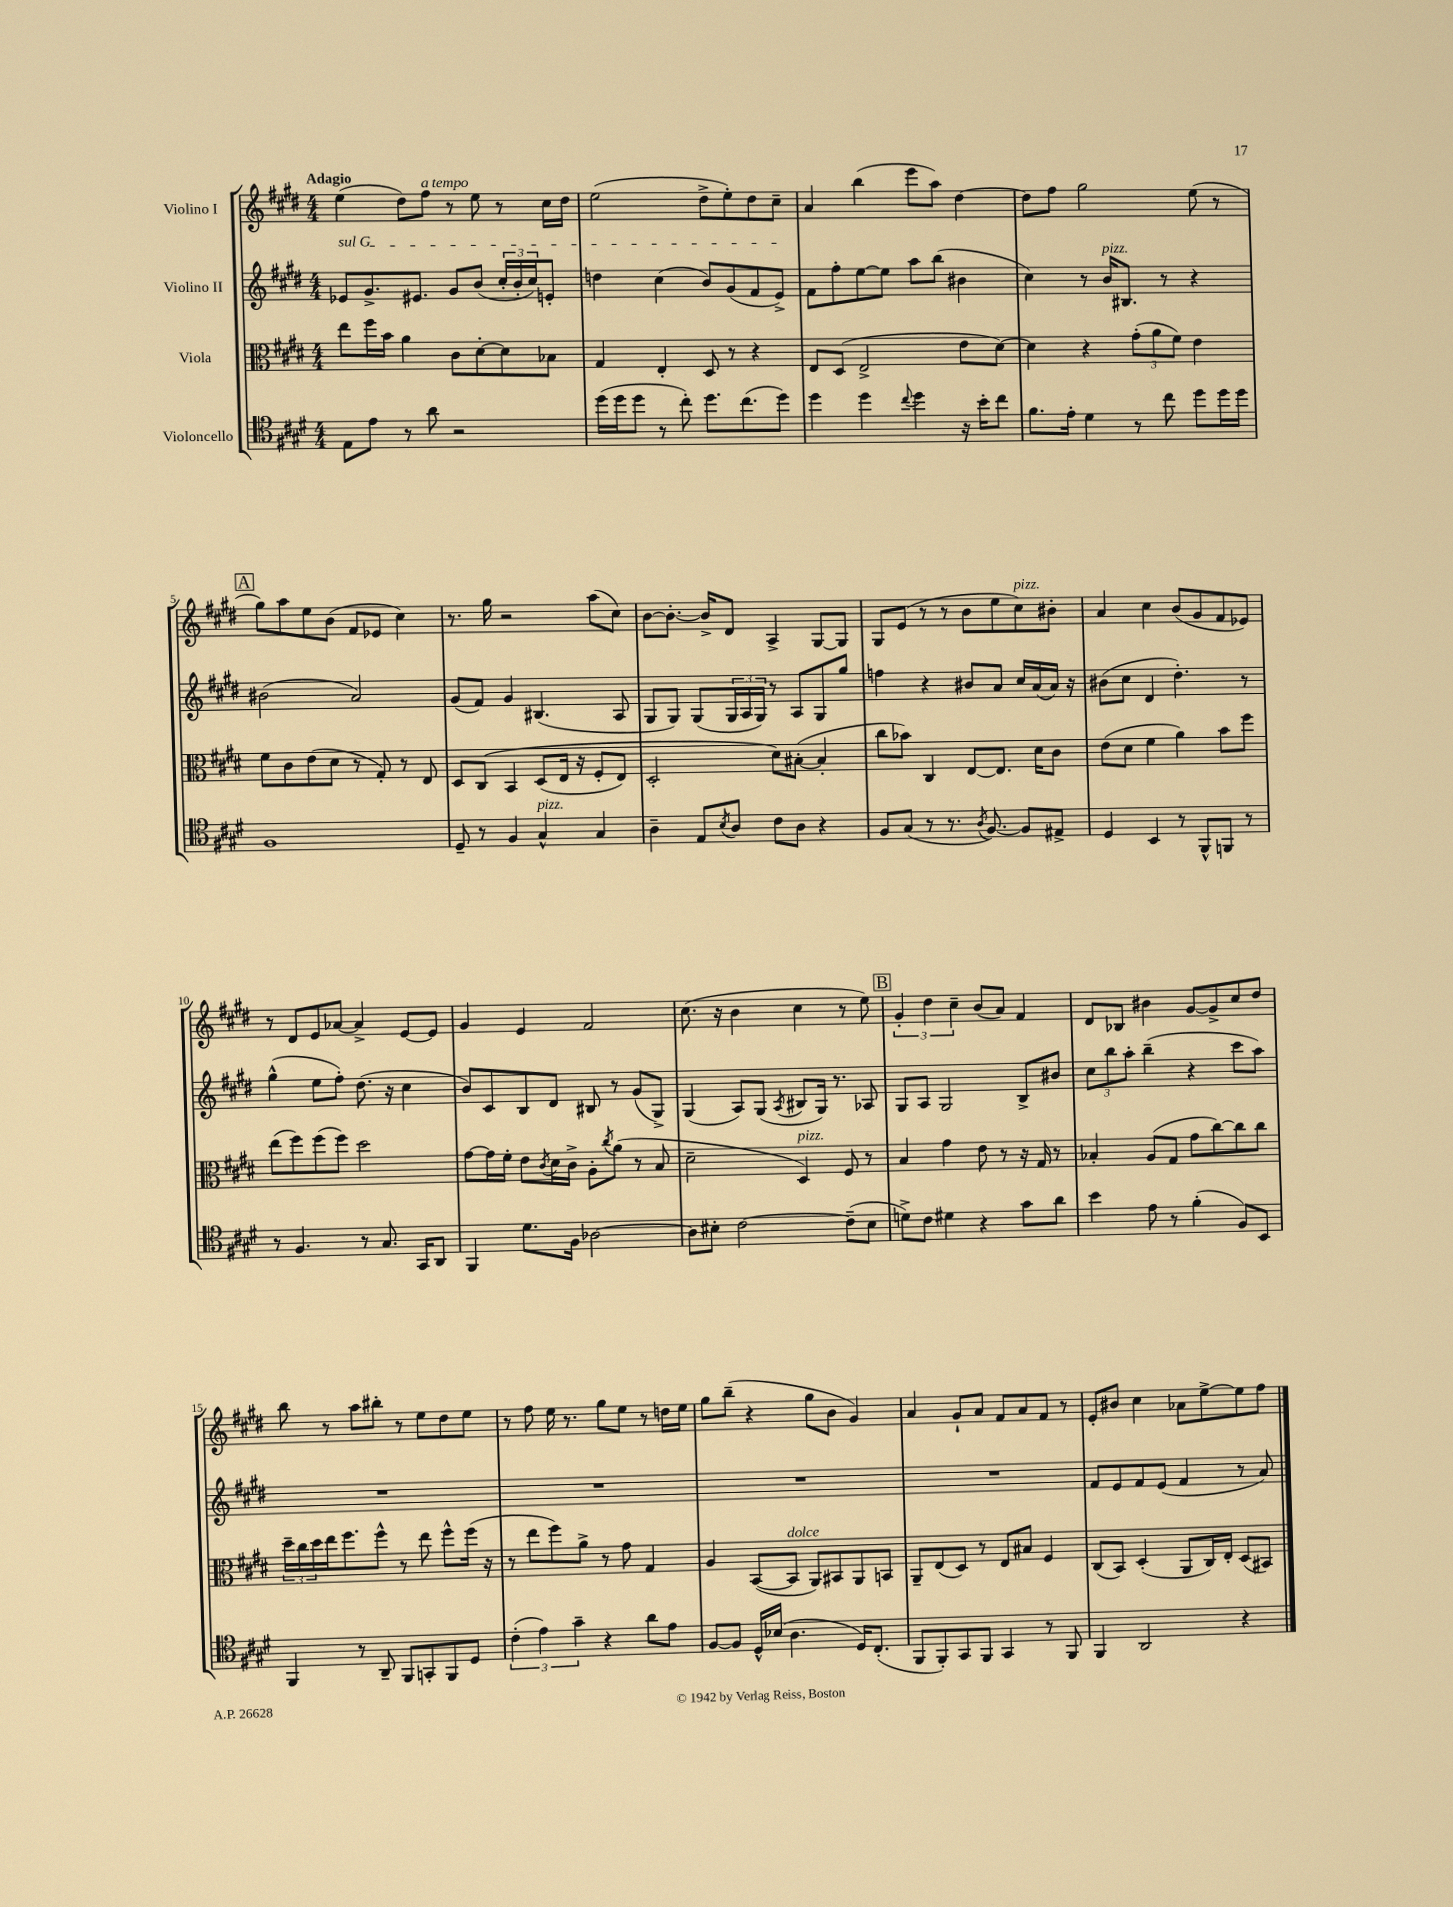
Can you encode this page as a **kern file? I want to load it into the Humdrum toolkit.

**kern	**kern	**kern	**kern
*part4	*part3	*part2	*part1
*staff4	*staff3	*staff2	*staff1
*I"Violoncello	*I"Viola	*I"Violino II	*I"Violino I
*clefC4	*clefC3	*clefG2	*clefG2
*k[f#c#g#d#]	*k[f#c#g#d#]	*k[f#c#g#d#]	*k[f#c#g#d#]
*M4/4	*M4/4	*M4/4	*M4/4
=1	=1	=1	=1
!	!	!	!LO:TX:a:B:t=Adagio
!	!	!LO:TX:a:i:t=sul G	!
8E\L	8ee\L	8e-X/L	(4ee\
8e\J	16ff#\L	8.g#^/	.
.	16b\JJ	.	.
8r	4a\	.	8dd#\L)
.	.	8.e#X/J	.
!	!	!	!LO:TX:a:i:t=a tempo
8a\	.	.	8ff#\J
2r	8c#\L	8g#/L	8r
.	[8d#'\	(8b/J	8ee\
.	8d#\]	24cc#'/LL	8r
.	.	24b'/	.
.	.	24cc#/J)	.
.	8B-X\J	8en'/J	16cc#\LL
.	.	.	16dd#\JJ
=2	=2	=2	=2
(16dd#\LL	4G#/	4ddn\	(2ee\
16dd#\J	.	.	.
8dd#\J	.	.	.
8r	4E'/	(4cc#\	.
8cc#'\)	.	.	.
8.dd#\L	8D#/	8b/L)	8dd#^\L
.	8r	(8g#/	8ee'\)
(8.cc#\	.	.	.
.	4r	8f#/	8dd#\
8dd#\J)	.	8e^/J)	8cc#~\J
=3	=3	=3	=3
4dd#\	8E/L	8f#\L	4a/
.	(8D#/J	8ff#'\	.
4dd#\	2E^/	[8ee\	(4bb\
.	.	8ee\J]	.
8qqcc#/	.	.	.
4dd#\	.	8aa\L	8eee\L
.	.	(8bb\J	8aa\J)
16r	8e\L	4b#X\	[4dd#\
16b'\KL	.	.	.
8cc#\J	[8d#\J)	.	.
=4	=4	=4	=4
8.f#\L	4d#\]	4cc#\)	8dd#\L]
.	.	.	8ff#\J
16e'\Jk	.	.	.
4d#\	4r	8r	2gg#\
!	!	!LO:TX:a:i:t=pizz.	!
.	.	16b/KL	.
.	.	8.B#X/J	.
8r	(12g#'\L	.	.
.	12a\	.	.
8cc#\	.	8r	.
.	12f#\J)	.	.
8dd#\L	4e\	4r	(8ee\
16dd#\L	.	.	8r
16dd#\JJ	.	.	.
!!LO:LB:g=z
!!LO:REH:place=s1:t=A
=5	=5	=5	=5
1F#	8f#\L	(2b#X\	8gg#\L)
.	8c#\	.	8aa\
.	(8e\	.	8ee\
.	8d#\J	.	(8b\J
.	8r	2a/)	8f#/L
.	8G#'/)	.	8e-X/J
.	8r	.	4cc#\)
.	8E/	.	.
=6	=6	=6	=6
8D#~/	8D#/L	(8g#/L	8.r
8r	(8C#/J	8f#/J)	.
.	.	.	16gg#\
4F#/	4BB/	4g#/	2r
!LO:TX:a:i:t=pizz.	!	!	!
4G#^^/	(8D#/L	(4.B#X/	.
.	16E/Jk	.	.
.	16r	.	.
4G#/	8F#'/L	.	(8aa\L
.	8E/J)	8A/	8cc#\J)
=7	=7	=7	=7
4A~\	2D#'/	8G#/L	[8b\L
.	.	8G#/J)	8.b'\J_
8E/L	.	(8G#/L	.
.	.	.	16b^/KL]
8qB/	.	.	.
8A/J	.	24G#/L	8d#/J
.	.	24A/	.
.	.	24G#/JJ)	.
8c#\L	8d#\L)	8r	4A^/
8A\J	([8B#X'\J	8A/L	.
4r	4B#'/]	8G#/	[8G#/L
.	.	8gg#/J	8G#/J]
=8	=8	=8	=8
8F#/L	8cc#\L	4ffn\	8G#/L
(8G#/J	8b-X\J)	.	(8e/J
8r	4C#/	4r	8r
8.r	.	.	8r
.	[8E/L	8b#X/L	8b\L
8qA/	.	.	.
[8.F#/)	.	.	.
.	8.E/J]	8a/J	8ee\
!	!	!	!LO:TX:a:i:t=pizz.
8F#/L]	.	16cc#/LL	8cc#\)
.	16d#\KL	(16a/	.
8E#X^/J	8c#\J	16a/JJ)	8b#X'\J
.	.	16r	.
=9	=9	=9	=9
4D#/	(8e\L	(8b#X\L	4a/
.	8d#\J	8cc#\J	.
4BB/	4f#\	4d#/	4cc#\
8r	4a\)	4.dd#'\)	(8b/L
8FF#^^/L	.	.	8g#/
8FFn/J	8b\L	.	8f#/
8r	8ff#\J	8r	8e-X/J)
!!LO:LB:g=z
=10	=10	=10	=10
8r	(8ee\L	(4gg#^^\	8r
4.F#/	8ff#\)	.	8d#/L
.	(8ff#\	8ee\L	8e/
.	8ff#\J)	8ff#'\J)	[8a-X/J
8r	2dd#\	(8.dd#\	4a-^/]
8.G#/	.	.	.
.	.	16r	.
.	.	4cc#\	[8e/L
16GG#/KL	.	.	.
8AA/J	.	.	8e/J]
=11	=11	=11	=11
4FF#/	[8g#\L	8b/L)	4g#/
.	16g#\L]	8c#/	.
.	16f#'\JJ	.	.
8.d#\L	8e\L	8B/	4e/
.	8qc#/	.	.
.	16d#\L	8d#/J	.
16F#\Jk	16c#^\JJ	.	.
[2A-X\	8A'\L	8B#X/	2f#/
.	8qcc#/	.	.
.	(8a\J	8r	.
.	8r	(8g#/L	.
.	8B/	8G#^/J)	.
=12	=12	=12	=12
8A-\L]	2d#~\	(4G#/	(8.cc#\
8B#X'\J	.	.	.
.	.	.	16r
[2c#\	.	8A/L)	4b\
.	.	(8G#/J	.
.	.	8qA/	.
!	!LO:TX:a:i:t=pizz.	!	!
.	4D#/)	8B#X/L	4cc#\
.	.	16G#/Jk)	.
.	.	8.r	.
(8c#~\L]	8F#/	.	8r
8B#\J	8r	8A-X/	8ee\)
!!LO:REH:place=s1:t=B
=13	=13	=13	=13
8dn^\L)	4B/	8G#/L	6g#'/
8c#\J	.	8A/J	.
.	.	.	6dd#\
4d#X\	4g#\	2G#/	.
.	.	.	6cc#~\
4r	8e\	.	(8b/L
.	8r	.	8a/J)
8g#\L	16r	8B^/L	4f#/
.	16G#/	.	.
8a\J	8r	8b#X/J	.
=14	=14	=14	=14
4b\	4B-X'/	12cc#\L	8d#/L
.	.	12bb\	.
.	.	.	8B-X/J
.	.	12aa'\J	.
8e\	(8A/L	(4bb~\	4b#X\
8r	8G#/J	.	.
(4f#'\	8g#\L	4r	[8g#/L
.	[8cc#\)	.	8g#^/]
8F#/L)	8cc#\]	8ccc#\L	8cc#/
8BB/J	8cc#\J	8aa\J)	8dd#/J
!!LO:LB:g=z
=15	=15	=15	=15
4FF#/	24dd#~\LL	1r	8bb\
.	24cc#\	.	.
.	24dd#\	.	.
.	16ee\J	.	8r
.	8.ff#\	.	.
8r	.	.	8aa\L
8AA~/	8ff#^^\J	.	8bb#X'\J
8FF#/L	8r	.	8r
8GGn'/	8ee\	.	8ee\L
8FF#/	8ff#^^\L	.	8dd#\
8D#/J	(16ff#\Jk	.	8ee\J
.	16r	.	.
=16	=16	=16	=16
(6c#'\	8r	1r	8r
.	8ee\L	.	8ff#\
6e\)	.	.	.
.	8ff#\)	.	16ee\
.	.	.	8.r
6g#~\	.	.	.
.	8a^\J	.	.
4r	8r	.	8gg#\L
.	8g#\	.	8ee\J
8a\L	4G#/	.	8r
8e\J	.	.	16ddn\LL
.	.	.	16ee\JJ
=17	=17	=17	=17
[8F#/L	4A/	1r	8gg#\L
8F#/J]	.	.	(8bb~\J
16D#^^/LL	([8BB/L	.	4r
(16B-X/JJ	.	.	.
!	!LO:TX:a:i:t=dolce	!	!
4.A\	8BB/J]	.	.
.	8AA/L)	.	8gg#\L
.	8BB#X/	.	8b\J
16D#/KL)	8AA/	.	4g#/)
(8.C#'/J	.	.	.
.	8BBn/J	.	.
=18	=18	=18	=18
8FF#/L	8AA~/L	1r	4a/
8FF#'/)	(8E/	.	.
8GG#/	8D#/J)	.	8g#`/L
8FF#/J	8r	.	8a/J
4GG#/	8E/L	.	8f#/L
.	8B#X/J	.	8a/
8r	4F#/	.	8f#/J
8FF#/	.	.	8r
=19	=19	=19	=19
4FF#/	(8C#/L	8f#/L	8e'/L
.	8BB/J)	8e/	8b#X/J
2AA/	(4D#'/	8f#/	4cc#\
.	.	(8e/J	.
.	8AA/L	4f#/	8a-X\L
.	16C#/L)	.	[8ee^\
.	16E'/JJ	.	.
4r	(8D#/L	8r	8ee\]
.	8BB#X/J)	8a/)	8ff#\J
==	==	==	==
*-	*-	*-	*-
